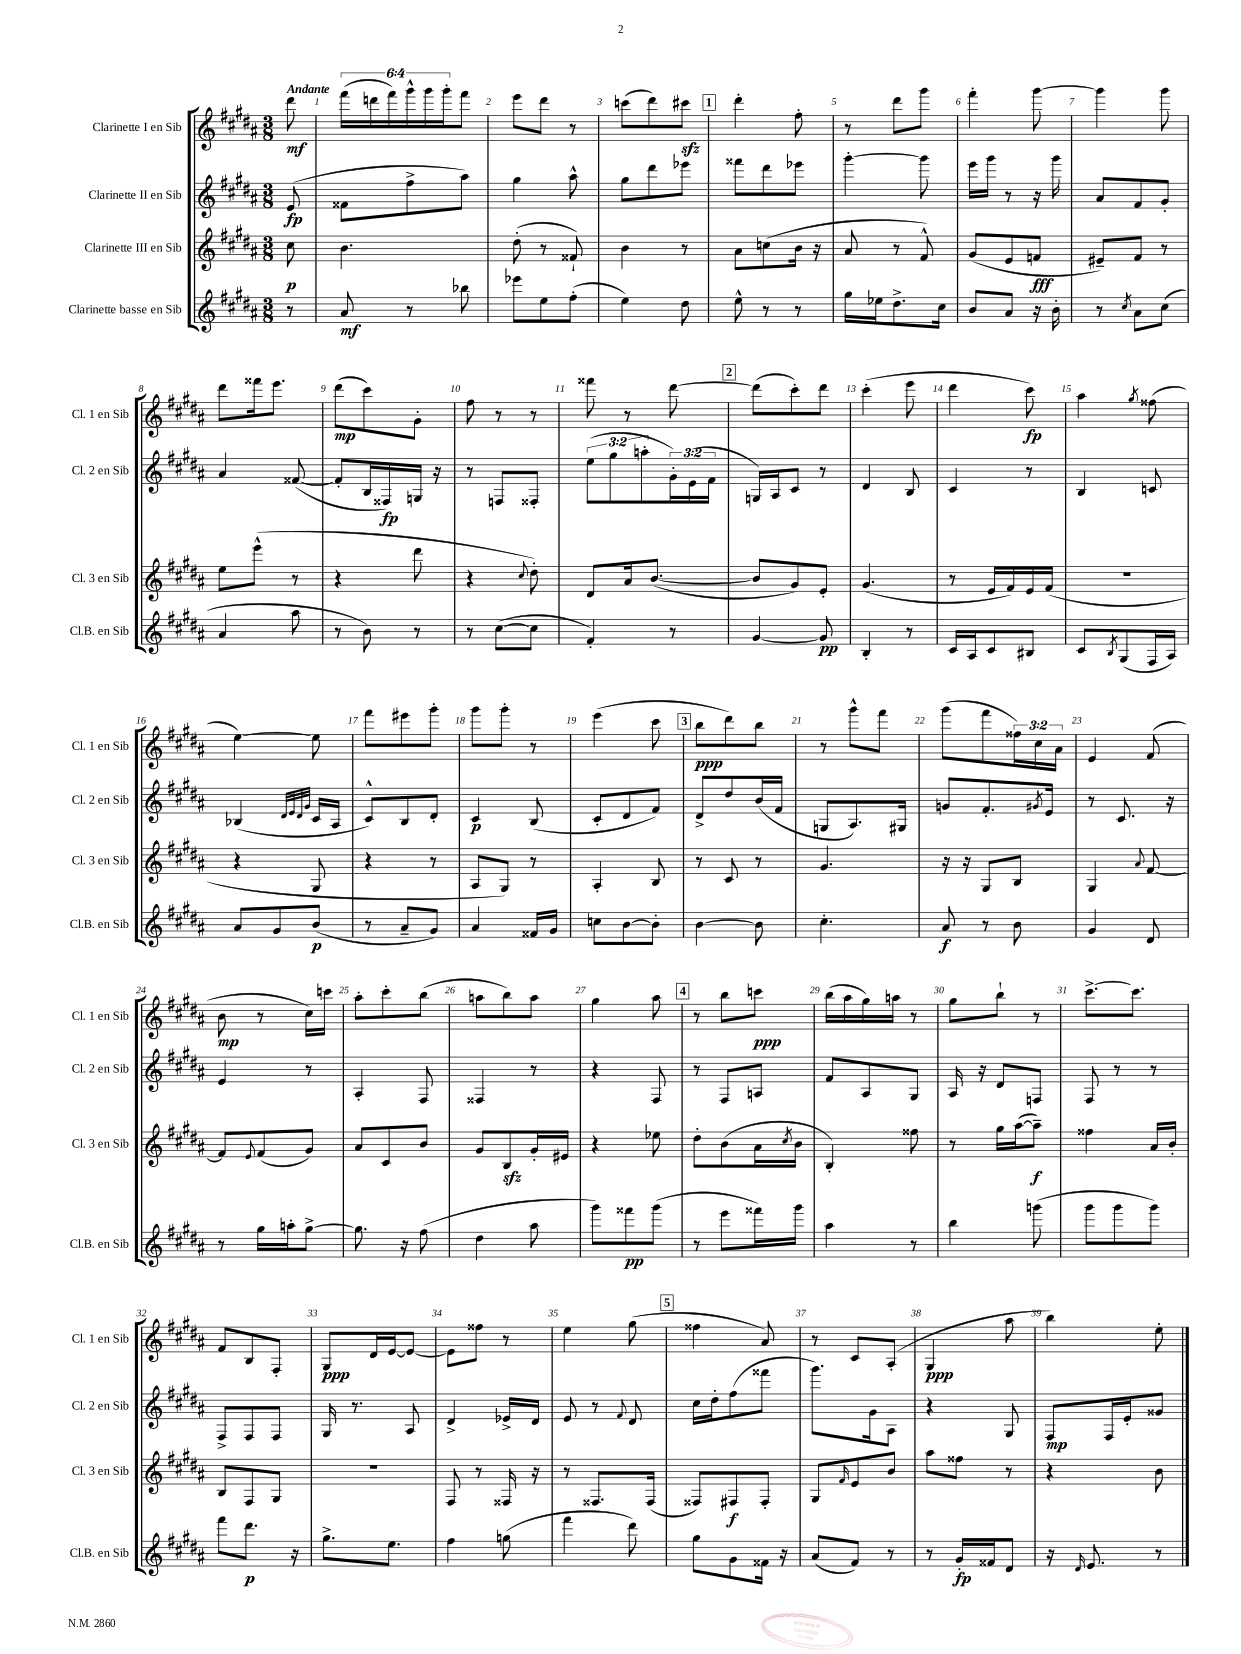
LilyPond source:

<<
\new StaffGroup <<
\new Staff = "s0" \with { instrumentName = "Clarinette I en Sib" shortInstrumentName = "Cl. 1 en Sib" } {
    \clef treble \key b \major \numericTimeSignature \time 3/8 \override Staff.TupletNumber.text = #tuplet-number::calc-fraction-text \partial 8 \tempo "Andante"
    dis'''8\mf |
    \tuplet 6/4 { fis'''16( d'''16 fis'''16) gis'''16-^ gis'''16 gis'''16-. } fis'''8 |
    e'''8 dis'''8 r8 |
    c'''8( dis'''8) cis'''8\sfz |
    \mark \markup { \box "1" } dis'''4-. fis''8-. |
    r8 dis'''8 gis'''8 |
    fis'''4-. gis'''8~ |
    gis'''4 gis'''8 |
    dis'''8 fisis'''16 e'''8. |
    dis'''8\mp( cis'''8) gis'8-. |
    fis''8 r8 r8 |
    fisis'''8 r8 dis'''8~ |
    \mark \markup { \box "2" } dis'''8( cis'''8-.) dis'''8 |
    cis'''4-.( e'''8 |
    dis'''4 cis'''8\fp) |
    ais''4 \acciaccatura { gis''8 } fisis''8( |
    e''4~) e''8 |
    fis'''8 eis'''8 gis'''8-. |
    gis'''8 gis'''8-. r8 |
    e'''4( cis'''8 |
    \mark \markup { \box "3" } b''8\ppp dis'''8) b''8 |
    r8 gis'''8-^ fis'''8 |
    gis'''8( fis'''8 \tuplet 3/2 { fisis''16) cis''16 ais'16 } |
    e'4 fis'8( |
    b'8\mp r8 cis''16) c'''16 |
    ais''8-. cis'''8-. b''8( |
    a''8 b''8) a''8 |
    gis''4 ais''8 |
    \mark \markup { \box "4" } r8 b''8 c'''8\ppp |
    b''16( ais''16 gis''16) a''16 r8 |
    gis''8 b''8-! r8 |
    cis'''8.~-> cis'''8. |
    fis'8 b8 fis8-. |
    gis8\ppp dis'16 e'16~ e'8~ |
    e'8 fisis''8 r8 |
    e''4 gis''8( |
    \mark \markup { \box "5" } fisis''4 ais'8) |
    r8 cis'8 ais8-.( |
    gis4\ppp ais''8 |
    b''4) e''8-. \bar "|." |
}
\new Staff = "s1" \with { instrumentName = "Clarinette II en Sib" shortInstrumentName = "Cl. 2 en Sib" } {
    \clef treble \key b \major \numericTimeSignature \time 3/8 \override Staff.TupletNumber.text = #tuplet-number::calc-fraction-text \partial 8
    e'8\fp( |
    fisis'8 fis''8-> ais''8) |
    gis''4 ais''8-^ |
    gis''8 dis'''8 ees'''8 |
    \mark \markup { \box "1" } fisis'''8 dis'''8 ees'''8 |
    gis'''4~-. gis'''8 |
    e'''16 gis'''16 r8 r16 gis'''16 |
    ais'8 fis'8 gis'8-. |
    ais'4 fisis'8~( |
    fisis'8-. b16 fisis16\fp) g16 r16 |
    r8 f8 fisis8-. |
    \tuplet 3/2 { e''8( gis''8 a''8-. } \tuplet 3/2 { gis'16-.) e'16( fis'16 } |
    \mark \markup { \box "2" } g16) ais16 cis'8 r8 |
    dis'4 b8 |
    cis'4 r8 |
    b4 c'8 |
    bes4( \grace { dis'32 e'32 dis'32 gis'32 } cis'16 ais16 |
    cis'8-^) b8 dis'8-. |
    cis'4\p b8( |
    cis'8-. dis'8 fis'8) |
    \mark \markup { \box "3" } dis'8-> dis''8 b'16( fis'16 |
    g8 ais8.) gis16 |
    g'8 fis'8.-. \acciaccatura { gis'8 } e'16 |
    r8 cis'8. r16 |
    e'4 r8 |
    ais4-. fis8 |
    fisis4 r8 |
    r4 fis8 |
    \mark \markup { \box "4" } r8 fis8 a8 |
    fis'8 ais8 gis8 |
    ais16 r16 dis'8 f8 |
    fis8 r8 r8 |
    fis8-> fis8 fis8 |
    gis16 r8. ais8 |
    dis'4-> ees'16-> dis'16 |
    e'8 r8 \appoggiatura { fis'8 } dis'8 |
    \mark \markup { \box "5" } cis''16 dis''16-. fis''8( fisis'''8 |
    gis'''8.) gis'16 ais8 |
    r4 gis8 |
    fis8\mp fis16 e'16-. gisis'8 \bar "|." |
}
\new Staff = "s2" \with { instrumentName = "Clarinette III en Sib" shortInstrumentName = "Cl. 3 en Sib" } {
    \clef treble \key b \major \numericTimeSignature \time 3/8 \partial 8
    cis''8\p |
    b'4. |
    dis''8-.( r8 fisis'8-!) |
    b'4 r8 |
    \mark \markup { \box "1" } ais'8 c''8( b'16 r16 |
    ais'8 r8 fis'8-^) |
    gis'8( e'8 f'8\fff |
    eis'8--) fis'8 r8 |
    e''8 e'''8-^( r8 |
    r4 dis'''8 |
    r4 \appoggiatura { cis''8 } dis''8-.) |
    dis'8 ais'16 b'8.~( |
    \mark \markup { \box "2" } b'8 gis'8) e'8-. |
    gis'4.( |
    r8 e'16 fis'16) e'16 fis'16( |
    r4. |
    r4 gis8 |
    r4 r8 |
    ais8 gis8) r8 |
    ais4-. b8 |
    \mark \markup { \box "3" } r8 cis'8 r8 |
    gis'4. |
    r16 r16 gis8 b8 |
    gis4 \appoggiatura { ais'8 } fis'8~ |
    fis'8 \appoggiatura { e'8 } fis'8( gis'8) |
    ais'8 cis'8 b'8 |
    gis'8 b8\sfz gis'16-. eis'16 |
    r4 ees''8 |
    \mark \markup { \box "4" } dis''8-. b'8( ais'16 \acciaccatura { cis''8 } b'16 |
    b4-.) fisis''8 |
    r8 gis''16 ais''16~( ais''8--\f) |
    fisis''4 ais'16 b'16-. |
    b8 fis8 gis8 |
    R4. |
    fis8 r8 fisis16 r16 |
    r8 fisis8. fisis16( |
    \mark \markup { \box "5" } fisis8) fis8\f fis8-. |
    gis8 \grace { fis'16 } e'8 b'8 |
    ais''8 fisis''8 r8 |
    r4 b'8 \bar "|." |
}
\new Staff = "s3" \with { instrumentName = "Clarinette basse en Sib" shortInstrumentName = "Cl.B. en Sib" } {
    \clef treble \key b \major \numericTimeSignature \time 3/8 \partial 8
    r8 |
    ais'8\mf r8 bes''8 |
    ees'''8 e''8 fis''8-.( |
    e''4) dis''8 |
    \mark \markup { \box "1" } e''8-^ r8 r8 |
    gis''16 ees''16 dis''8.-> cis''16 |
    b'8 ais'8 r16 b'16-. |
    r8 \acciaccatura { cis''8 } ais'8 cis''8( |
    ais'4 ais''8 |
    r8 b'8) r8 |
    r8 cis''8~( cis''8 |
    fis'4-.) r8 |
    \mark \markup { \box "2" } gis'4~ gis'8\pp |
    b4-. r8 |
    cis'16 ais16 cis'8 bis8 |
    cis'8 \acciaccatura { b8 } gis8( fis16 ais16) |
    ais'8 gis'8 b'8\p( |
    r8 ais'8-- gis'8) |
    ais'4 fisis'16 gis'16 |
    c''8 b'8~ b'8-. |
    \mark \markup { \box "3" } b'4~ b'8 |
    cis''4.-. |
    ais'8\f r8 b'8 |
    gis'4 dis'8 |
    r8 gis''16 a''16-. gis''8~-> |
    gis''8. r16 fis''8( |
    dis''4 ais''8 |
    gis'''8) fisis'''8\pp gis'''8( |
    \mark \markup { \box "4" } r8 e'''8 fisis'''16) gis'''16 |
    ais''4 r8 |
    b''4 g'''8( |
    gis'''8 gis'''8 gis'''8) |
    fis'''8 dis'''8.\p r16 |
    gis''8.-> e''8. |
    fis''4 g''8( |
    fis'''4 dis'''8) |
    \mark \markup { \box "5" } gis''8 gis'8 fisis'16 r16 |
    ais'8( fis'8) r8 |
    r8 gis'16-.\fp fisis'16 dis'8 |
    r16 \grace { dis'16 } e'8. r8 \bar "|." |
}
>>
>>
\layout { \context { \Score \override BarNumber.break-visibility = ##(#f #t #t) barNumberVisibility = #all-bar-numbers-visible } }
